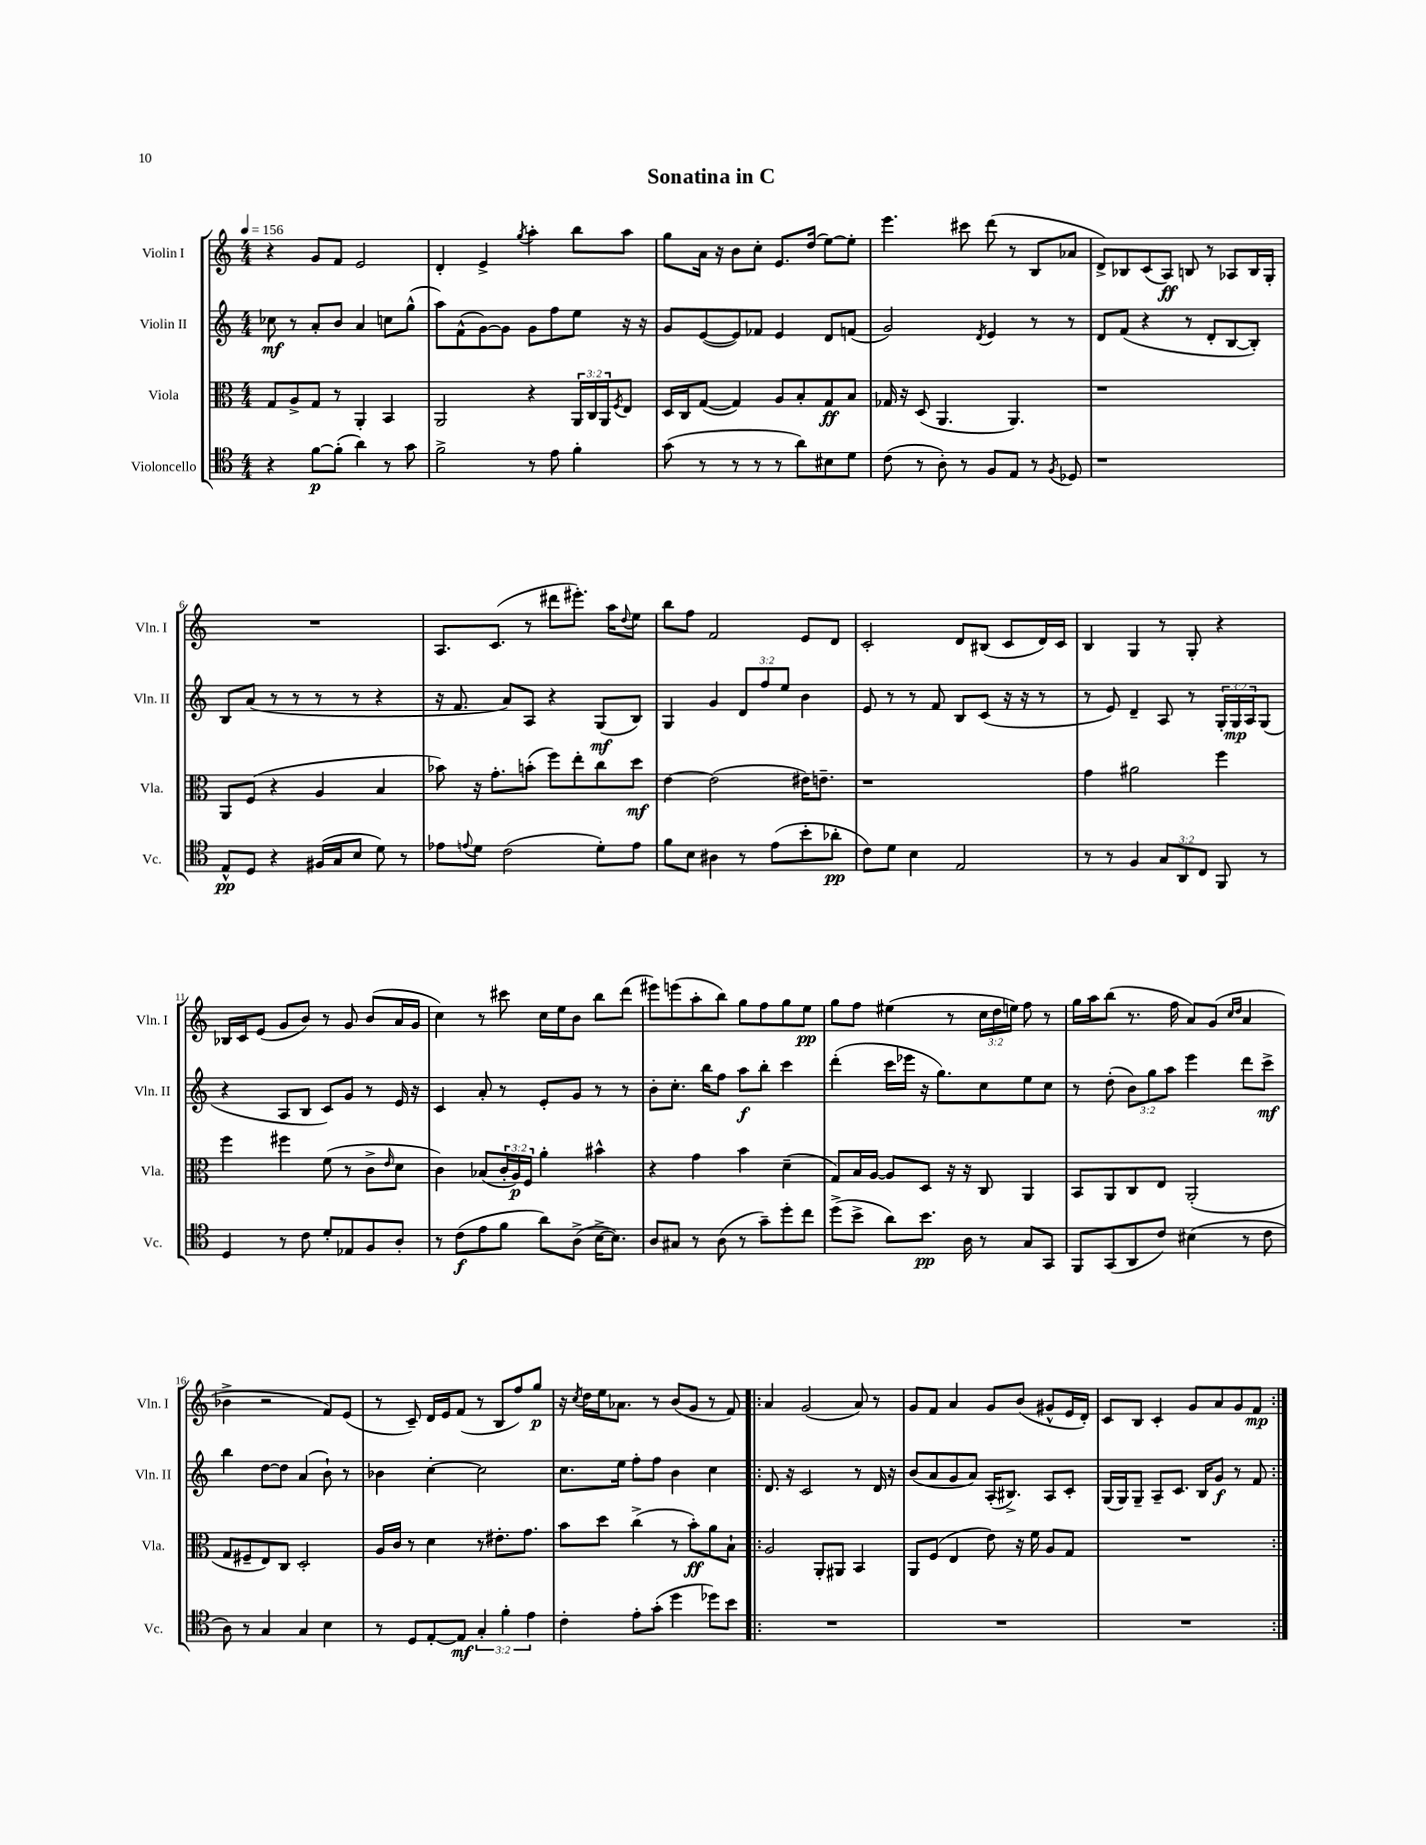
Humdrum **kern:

**kern	**kern	**kern	**kern
*staff4	*staff3	*staff2	*staff1
*clefC4	*clefC3	*clefG2	*clefG2
*k[]	*k[]	*k[]	*k[]
*M4/4	*M4/4	*M4/4	*M4/4
*MM156	*MM156	*MM156	*MM156
4r	8G	8cc-	4r
.	8A^	8r	.
[8f	8G	8a'	8g
(8f']	8r	8b	8f
4a)	4AA'	4a	2e
8r	4BB	8cc	.
8g	.	(8gg^^	.
=	=	=	=
2f^	2AA	8aa)	4d'
.	.	(8f^^	.
.	.	[8g)	4e^
.	.	8g]	.
.	.	.	8qgg
8r	4r	8g	4aa'
8e	.	8ff	.
4f'	24AA	8ee	8bb
.	24C	.	.
.	24AA	.	.
.	8qF	.	.
.	8E	16r	8aa
.	.	16r	.
=	=	=	=
(8g	16D	8g	8gg
.	16C	.	.
8r	([8G	([8e	16a
.	.	.	16r
8r	4G])	8e])	8b
8r	.	8f-	8cc'
8r	8A	4e	8.e
8a)	8B'	.	.
.	.	.	(16dd
8B#	8G	8d	[8ee)
8d	8B	(8f	8ee']
=	=	=	=
(8c	16G-	2g)	4.eee
.	16r	.	.
8r	(8D	.	.
8A')	4.AA	.	.
8r	.	.	8ccc#
.	.	8qd	.
8F	.	4e	(8ddd
8E	4.AA)	.	8r
8r	.	8r	8B
8qF	.	.	.
8D-	.	8r	8a-
=	=	=	=
1r	1r	8d	8d^)
.	.	(8f	8B-
.	.	4r	(8c
.	.	.	8A)
.	.	8r	8B
.	.	8d'	8r
.	.	[8B	8A-
.	.	8B'])	16B
.	.	.	16G'
=	=	=	=
8E^^	8AA	8B	1r
8D	(8F	(8a	.
4r	4r	8r	.
.	.	8r	.
(16F#	4A	8r	.
16G	.	.	.
8B	.	8r	.
8d)	4B	4r	.
8r	.	.	.
=	=	=	=
8e-	8b-)	16r	8.A
.	.	8.f	.
8qqe	.	.	.
8d	16r	.	.
.	8.g'	.	(8.c
(2c	.	8a)	.
.	(8b'	8A	8r
.	8ff)	4r	8ddd#
.	8ee'	.	8.eee#')
8d')	8cc	(8G	.
.	.	.	16aa
.	.	.	8qqdd
8e	8dd	8B)	8ee
=	=	=	=
8f	[4e	4G	8bb
8B	.	.	8ff
4A#	(2e]	4g	2f
8r	.	12d	.
.	.	12ff	.
(8e	.	.	.
.	.	12ee	.
8b'	16e#)	4b	8e
.	8.e~	.	.
8a-'	.	.	8d
=	=	=	=
8c)	1r	8e	2c'
8d	.	8r	.
4B	.	8r	.
.	.	8f	.
2E	.	8B	8d
.	.	(8c	(8B#
.	.	16r	8c
.	.	16r	.
.	.	8r	16d)
.	.	.	16c
=	=	=	=
8r	4g	8r	4B
8r	.	8e)	.
4F	2a#	4d~	4G
12G	.	8A	8r
12AA	.	.	.
.	.	8r	8G'
12C	.	.	.
8FF	4ff	24G'	4r
.	.	24G	.
.	.	24A	.
8r	.	(8G	.
=	=	=	=
4D	4ff	4r	16B-
.	.	.	16c
.	.	.	(8e
8r	4ff#	8A	8g
8c	.	8B	8b)
8d'	(8f	8c)	8r
8E-	8r	8g	8g
8F	8c^	8r	(8b
.	16qqe	.	.
8A'	8d	16e	16a
.	.	16r	16g
=	=	=	=
8r	4c)	4c	4cc)
(8c	.	.	.
8e	(8B-	8a'	8r
8f	24c'	8r	8ccc#
.	24A)	.	.
.	24F	.	.
8a)	4a'	8e'	16cc
.	.	.	16ee
(8A^	.	8g	8b
[16B^	4b#^^	8r	8bb
8.B])	.	.	.
.	.	8r	(8ddd
=	=	=	=
8A	4r	8b'	8eee#)
8G#	.	8.cc'	(8eee
8r	4g	.	8aa'
.	.	16bb	.
(8A	.	8ff	8bb)
8r	4b	8aa	8gg
8g~)	.	8bb'	8ff
8dd'	(4d~	4ccc	8gg
8cc	.	.	8ee
=	=	=	=
(8dd^	8G)	(4ddd'	8gg
8b^	16B	.	8ff
.	[16A	.	.
8a)	8A]	16ccc	(4ee#
.	.	16eee-	.
8.b	8D	16r	.
.	.	8.gg)	.
.	16r	.	8r
16A	16r	.	.
8r	8C	8cc	24cc
.	.	.	24dd
.	.	.	24ee)
8G	4AA	8ee	8ff
8GG	.	8cc	8r
=	=	=	=
8FF	8BB	8r	16gg
.	.	.	16aa
(8GG	8AA	(8dd'	(8bb
8AA	8C	12b)	8.r
.	.	12gg	.
8c)	8E	.	.
.	.	12aa	.
.	.	.	16ff
(4B#	(2AA'	4eee	8a)
.	.	.	(8g
.	.	.	16qqcc
.	.	.	16qqdd
8r	.	8ddd	4a
8c	.	8ccc^	.
=	=	=	=
8A)	8G	4bb	4b-^
8r	8F#~	.	.
4G	8E)	[8dd	2r
.	8C	8dd]	.
4G	2D'	(4a	.
4B	.	8b`)	8f)
.	.	8r	(8e
=	=	=	=
8r	16A	4b-	8r
.	16c	.	.
8D	8r	.	8c~)
[8E'	4d	[4cc'	16d
.	.	.	16e
8E]	.	.	(8f
6G'	8r	2cc]	8r
.	8.e#'	.	8B
6f'	.	.	.
.	.	.	8ff)
.	8.g	.	.
6e	.	.	.
.	.	.	8gg
=	=	=	=
4c'	8b	8.cc	16r
.	.	.	8qcc
.	.	.	16dd
.	8dd	.	16ee
.	.	16ee	8.a-
8e'	(4cc^	8ff'	.
(8g'	.	8ff	8r
4dd	8r	4b	(8b
.	8b')	.	8g
8dd-)	8a	4cc	8r
8b	8B`	.	8f)
=!|:	=!|:	=!|:	=!|:
1r	2A	8.d	4a
.	.	16r	.
.	.	2c	(2g
.	8AA'	.	.
.	8AA#	.	.
.	4BB	8r	8a)
.	.	16d	8r
.	.	16r	.
=	=	=	=
1r	8AA	(8b	8g
.	(8F	8a	8f
.	4E	8g	4a
.	.	8a)	.
.	8e)	(16A'	8g
.	.	8.B#^)	.
.	16r	.	(8b
.	16f	.	.
.	8A	8A	8g#^^
.	8G	8c'	16e
.	.	.	16d')
=	=	=	=
1r	1r	(16G	8c
.	.	16G)	.
.	.	8G~	8B
.	.	8A~	4c'
.	.	8.c	.
.	.	.	8g
.	.	16B	.
.	.	8g	8a
.	.	8r	8g
.	.	8f	8f
==:|!	==:|!	==:|!	==:|!
*-	*-	*-	*-
